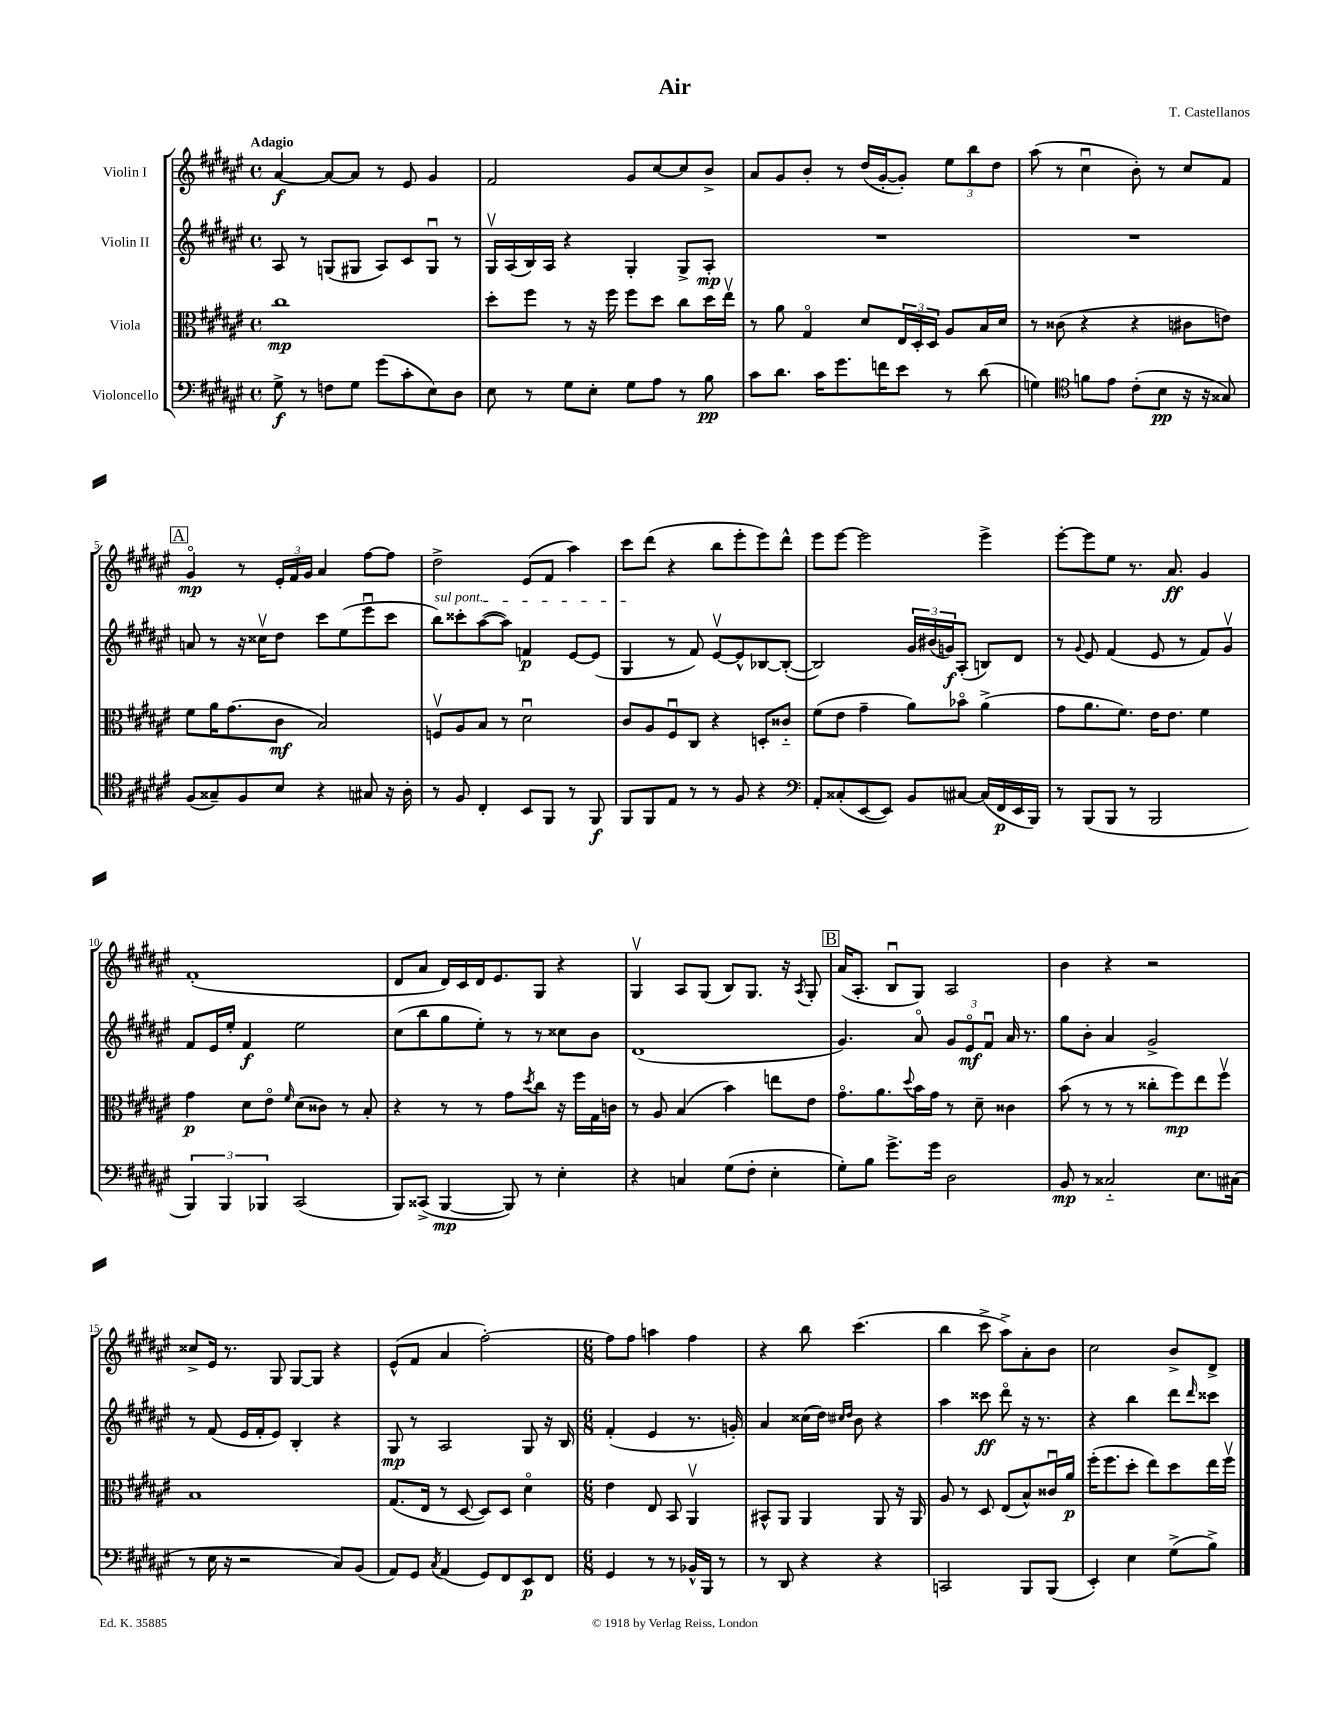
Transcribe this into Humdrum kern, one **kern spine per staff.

**kern	**kern	**kern	**kern
*staff4	*staff3	*staff2	*staff1
*clefF4	*clefC3	*clefG2	*clefG2
*k[f#c#g#d#a#e#]	*k[f#c#g#d#a#e#]	*k[f#c#g#d#a#e#]	*k[f#c#g#d#a#e#]
*M4/4	*M4/4	*M4/4	*M4/4
*met(c)	*met(c)	*met(c)	*met(c)
8G#^	1cc#	8A#	[4a#
8r	.	8r	.
8F	.	(8G	8a#_
8G#	.	8G#	8a#]
(8g#	.	8A#)	8r
8c#'	.	8c#	8e#
8E#)	.	8G#u	4g#
8D#	.	8r	.
=	=	=	=
8E#	8dd#'	16G#v	2f#
.	.	(16A#	.
8r	8ff#	16B)	.
.	.	16A#	.
8G#	8r	4r	.
8E#'	16r	.	.
.	16ff#	.	.
8G#	8ff#	4G#'	8g#
8A#	8dd#	.	[8cc#
8r	8cc#	8G#^	8cc#]
8B	16dd#	8A#'	8b^
.	16ee#v	.	.
=	=	=	=
8c#	8r	1r	8a#
8.d#	8a#	.	8g#
.	4G#o	.	8b'
16c#	.	.	.
8.g#	.	.	8r
.	8d#	.	(16dd#
16f	.	.	[16g#'
8e#	24E#	.	8g#'])
.	24D#'	.	.
.	24D#	.	.
8r	8A#	.	12ee#
.	.	.	12bb
(8d#	16B	.	.
.	.	.	12dd#
.	16d#	.	.
=	=	=	=
4G)	8r	1r	(8aa#
.	(8c##	.	8r
*clefC4	*	*	*
8f	4r	.	4cc#u
8e#	.	.	.
(8c#'	4r	.	8b')
8B	.	.	8r
16r	8c#	.	8cc#
16r	.	.	.
8G##)	8e)	.	8f#
=	=	=	=
(8F#	8f#	8a	4g#o
8G##~)	16a#	8r	.
.	(8.g#	.	.
8F#	.	16r	8r
.	.	16cc##v	.
8B	8c#	8dd#	24e#'
.	.	.	24f#
.	.	.	24g#
4r	2B)	8ccc#	4a#
.	.	(8ee#	.
8G#	.	8eee#u	[8ff#
16r	.	8ccc#	8ff#]
16A#'	.	.	.
=	=	=	=
8r	8Fv	8bb)	2dd#^
8F#	8A#	8ccc##'	.
4C#'	8B	([8aa#	.
.	8r	8aa#])	.
8BB	2d#u	4f	(8e#
8FF#	.	.	8f#
8r	.	[8e#	4aa#)
8FF#	.	(8e#]	.
=	=	=	=
8FF#	8c#	4G#	8ccc#
8FF#	8A#	.	(8ddd#
8E#	8F#u	8r	4r
8r	8C#	8f#)	.
8r	4r	[8e#v	8bb
8F#	.	8e#^^]	8eee#'
4r	8D'	[8B-	8eee#)
.	8c##'~	(8B-'_	8ddd#^^
=	=	=	=
*clefF4	*	*	*
8AA#'	(8f#	2B-])	8eee#
(8C##'	8e#	.	[8eee#
[8EE#	4g#~	.	2eee#]
8EE#])	.	.	.
8BB	8a#)	24g#	.
.	.	(24b#	.
.	.	24g)	.
[8C#	8b-o	(8A#'	.
(16C#]	(4a#^	8B)	4eee#^
16FF#	.	.	.
16EE#	.	8d#	.
16BBB)	.	.	.
=	=	=	=
8r	8g#	8r	[8eee#'
.	.	8qqg#	.
(8BBB	8.a#	8e#	8eee#]
8BBB	.	(4f#	8ee#
.	8.f#)	.	.
8r	.	.	8.r
2BBB	16e#	8e#	.
.	8.e#	.	8.a#
.	.	8r	.
.	4f#	8f#)	4g#
.	.	8g#v	.
=	=	=	=
6BBB)	4g#	8f#	(1f#'
.	.	16e#	.
6BBB	.	.	.
.	.	16ee#'	.
.	8d#	4f#	.
6BBB-	.	.	.
.	8e#o	.	.
.	16qqf#	.	.
(2CC#	(8d#	2ee#	.
.	8c##)	.	.
.	8r	.	.
.	8B'	.	.
=	=	=	=
8BBB)	4r	(8cc#	8d#
(8CC##^	.	8bb	8a#
[4BBB	8r	8gg#	16d#)
.	.	.	16c#
.	8r	8ee#')	16d#
.	.	.	8.e#
8BBB])	8g#	8r	.
.	8qdd#	.	.
8r	8cc#	8r	8G#
4E#'	16r	8cc##	4r
.	16ff#	.	.
.	16G#	8b	.
.	16c	.	.
=	=	=	=
4r	8r	(1d#	4G#v
.	8A#	.	.
4C	(4B	.	8A#
.	.	.	(8G#
(8G#	4b)	.	8B)
8F#'	.	.	8.G#
4E#'	8ee	.	.
.	.	.	16r
.	.	.	8qA#
.	8e#	.	8G#'
=	=	=	=
8G#')	8.g#o	4.g#)	(16a#
.	.	.	8.A#'
8B	.	.	.
.	8.a#	.	.
8.g#^	.	.	8Bu
.	8qqdd#	.	.
.	16b	8a#o	8G#)
16g#	16g#	.	.
2D#	8r	12g#	2A#
.	.	12e#o	.
.	8d#~	.	.
.	.	12f#u	.
.	4c##	16a#	.
.	.	8.r	.
=	=	=	=
8BB	(8b	8gg#	4b
8r	8r	8b'	.
2C##'~	8r	4a#	4r
.	8r	.	.
.	8cc##'	2g#^	2r
.	8ff#)	.	.
8.E#	8ee#	.	.
.	8ff#v	.	.
(16C#	.	.	.
=	=	=	=
8r	1B	8r	8cc##^
16E#	.	(8f#	16e#
16r	.	.	8.r
2r	.	16e#	.
.	.	16f#'	.
.	.	8e#)	8G#
.	.	4B'	[8G#
.	.	.	8G#]
8C#)	.	4r	4r
(8BB	.	.	.
=	=	=	=
8AA#)	(8.G#	8G#	(8e#^^
8GG#	.	8r	8f#
.	16E#	.	.
8qC#	.	.	.
(4AA#	8r	2A#	4a#
.	[8D#	.	.
8GG#)	8D#])	.	[2ff#')
8FF#	8D#	.	.
8EE#	4d#o	8G#	.
8FF#	.	16r	.
.	.	16B	.
=	=	=	=
*M6/8	*M6/8	*M6/8	*M6/8
4GG#	4e#	(4f#'	8ff#]
.	.	.	8ff#
8r	8E#	4e#	4aa
8r	8BB	.	.
16BB-^^	4AA#v	8.r	4ff#
16BBB	.	.	.
8r	.	.	.
.	.	16g')	.
=	=	=	=
8r	8BB#^^	4a#	4r
8DD#	8AA#	.	.
4r	4AA#	(16cc##	8bb
.	.	16dd#)	.
.	.	16qqcc#	.
.	.	16qqdd#	.
.	.	8b	(4.ccc#
4r	8AA#	4r	.
.	16r	.	.
.	16AA#	.	.
=	=	=	=
2CC	8A#	4aa#	4bb
.	8r	.	.
.	8D#	8ccc##	8ccc#^
.	(8E#	8ddd#o	8aa#^)
8BBB	8B^^)	16r	8a#'
.	.	8.r	.
(8BBB	16c##u	.	8b
.	16a#	.	.
=	=	=	=
4EE#')	(16ff#'	4r	2cc#
.	8.ff#	.	.
4E#	8dd#'	4bb	.
.	8ee#)	.	.
(8G#^	8dd#	8ddd#	8b^
.	.	16qqddd#	.
8B^)	16ee#	8ccc##	8d#^
.	16ff#v	.	.
==	==	==	==
*-	*-	*-	*-
